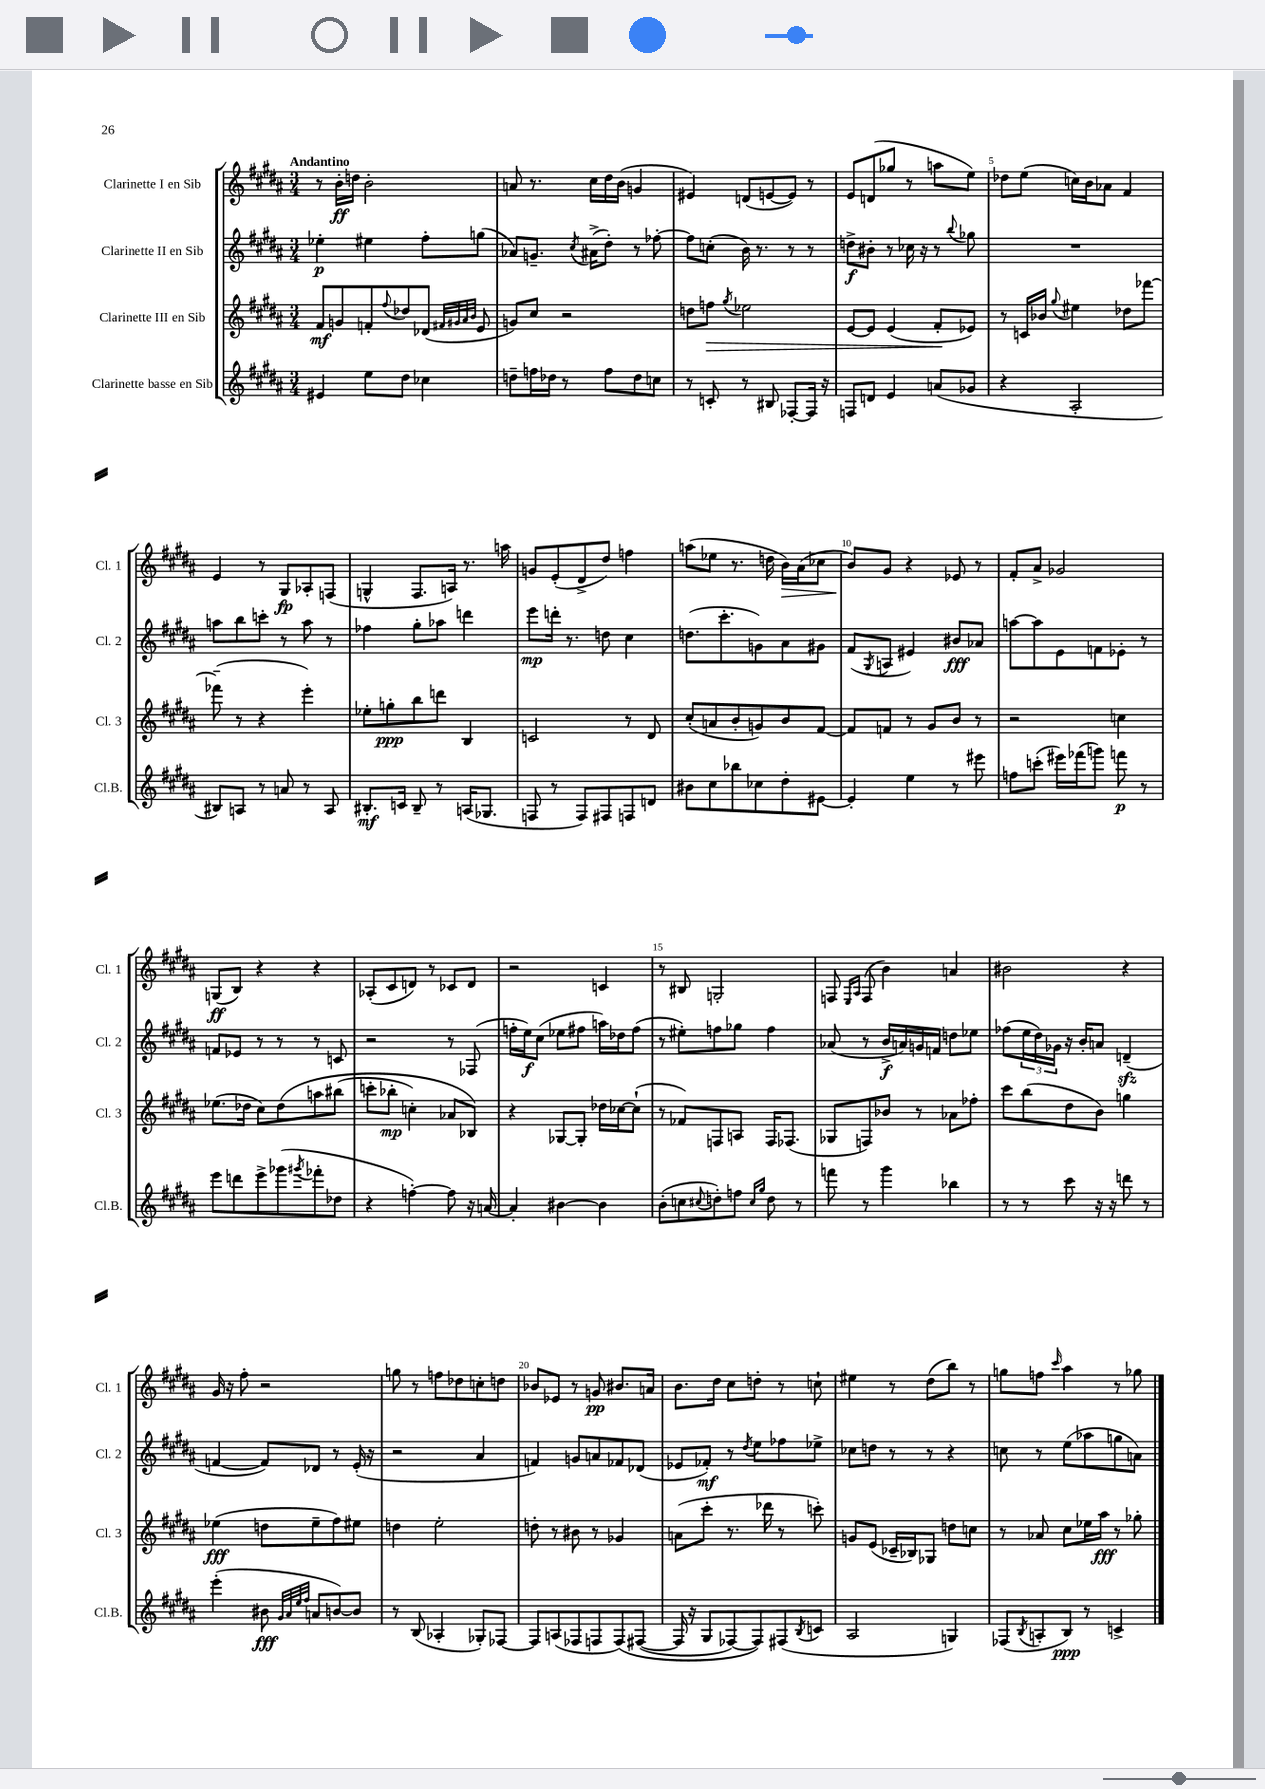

**kern	**dynam	**kern	**dynam	**kern	**dynam	**kern	**dynam
*part4	*part4	*part3	*part3	*part2	*part2	*part1	*part1
*staff4	*staff4	*staff3	*staff3	*staff2	*staff2	*staff1	*staff1
*I"Clarinette basse en Sib	*	*I"Clarinette III en Sib	*	*I"Clarinette II en Sib	*	*I"Clarinette I en Sib	*
*I'Cl.B.	*	*I'Cl. 3	*	*I'Cl. 2	*	*I'Cl. 1	*
*clefG2	*	*clefG2	*	*clefG2	*	*clefG2	*
*k[f#c#g#d#a#]	*	*k[f#c#g#d#a#]	*	*k[f#c#g#d#a#]	*	*k[f#c#g#d#a#]	*
*M3/4	*	*M3/4	*	*M3/4	*	*M3/4	*
=1	=1	=1	=1	=1	=1	=1	=1
!	!	!	!	!	!	!LO:TX:a:B:t=Andantino	!
4e#X/	.	8f#/L	mf	4ee-X'\	p	8r	.
.	.	8gn/	.	.	.	16b'\LL	ff
.	.	.	.	.	.	16ddn\JJ	.
8ee\L	.	8fn'/	.	4ee#X\	.	2b'\	.
.	.	8qqff#/	.	.	.	.	.
8dd#\J	.	8dd-X/	.	.	.	.	.
4cc-X\	.	(8d-X/J	.	8ff#'\L	.	.	.
.	.	32qqf#X/LLL	.	.	.	.	.
.	.	32qqg#X/	.	.	.	.	.
.	.	32qqa#/	.	.	.	.	.
.	.	32qqb/JJJ	.	.	.	.	.
.	.	8e/	.	(8ggn\J	.	.	.
=2	=2	=2	=2	=2	=2	=2	=2
8ddn~\L	.	8gn/L)	.	8a-X/L)	.	8an/	.
16ffn\L	.	8cc#/J	.	8.gn~/J	.	8.r	.
16dd-X\JJ	.	.	.	.	.	.	.
8r	.	2r	.	.	.	.	.
.	.	.	.	8qcc#/	.	.	.
.	.	.	.	(16a#X^\KL	.	16cc#\LL	.
8ff\L	.	.	.	8dd#'\J)	.	16dd#\	.
.	.	.	.	.	.	(16b\JJ	.
8dd-\	.	.	.	8r	.	4gn/	.
8ccn\J	.	.	.	[8ff-X'\	.	.	.
=3	=3	=3	=3	=3	=3	=3	=3
8r	.	8ddn\L	.	8ff-\L]	.	4e#X/)	.
!	!	!	!LO:HP:b	!	!	!	!
8cn'/	.	8ffn\J	>	(8ccn'\J	.	.	.
.	.	8qgg#/	.	.	.	.	.
8r	.	2ee-X\	.	16b\)	.	(8dn/L	.
.	.	.	.	8.r	.	.	.
8B#X/	.	.	.	.	.	[8en/	.
[8F-X'/L	.	.	.	8r	.	8e/J])	.
16F-/Jk]	.	.	.	8r	.	8r	.
16r	.	.	.	.	.	.	.
=4	=4	=4	=4	=4	=4	=4	=4
8Fn/L	.	[8e/L	.	8ddn^\L	f	8e/L	.
8dn/J	.	8e/J]	.	8b#X'\J	.	(8dn/	.
4e/	.	(4e/	.	8r	.	8gg-X/J	.
.	.	.	.	16cc-X\	.	8r	.
.	.	.	.	16r	.	.	.
(8an/L	.	8f#'/L	.	8r	.	8aan\L	.
.	.	.	.	8qqbb/	.	.	.
8g-X/J	.	8e-X/J)	]	8gg-X\	.	8ee\J)	.
=5	=5	=5	=5	=5	=5	=5	=5
4r	.	8r	.	2.r	.	8dd-X\L	.
.	.	16cn/LL	.	.	.	(8ee\J	.
.	.	16b-X/JJ	.	.	.	.	.
.	.	8qqgg#/	.	.	.	.	.
2A#'/	.	4ee#X\	.	.	.	16ccn\LL)	.
.	.	.	.	.	.	16b\J	.
.	.	.	.	.	.	8a-X\J	.
.	.	8dd-X\L	.	.	.	4f#/	.
.	.	[8fff-X\J	.	.	.	.	.
!!LO:LB:g=z
=6	=6	=6	=6	=6	=6	=6	=6
8B#X/L)	.	(8fff-X~\]	.	8aan\L	.	4e/	.
8An/J	.	8r	.	8bb\	.	.	.
8r	.	4r	.	8cccn'\J	.	8r	.
8an/	.	.	.	8r	.	8G#/L	fp
8r	.	4eee'\)	.	8aa\	.	8A-X'/	.
8A/	.	.	.	8r	.	(8Fn/J	.
=7	=7	=7	=7	=7	=7	=7	=7
8.B#X'/L	mf	8ee-X'\L	.	4ff-X\	.	4Gn^^/	.
.	.	8ggn'\	ppp	.	.	.	.
16cn/Jk	.	.	.	.	.	.	.
8B#~/	.	8bb\	.	8gg#'\L	.	8.F#/L	.
8r	.	8dddn\J	.	8aa-X\J	.	.	.
.	.	.	.	.	.	16An/Jk)	.
(16An/KL	.	4B/	.	4dddn\	.	8.r	.
8.G-X/J	.	.	.	.	.	.	.
.	.	.	.	.	.	16aan\	.
=8	=8	=8	=8	=8	=8	=8	=8
8Fn/	.	2cn/	.	8eee\L	mp	8gn/L	.
8r	.	.	.	16dddn'\Jk	.	(8e'/	.
.	.	.	.	8.r	.	.	.
8F/L)	.	.	.	.	.	8d#^/	.
8F#X/	.	.	.	8ddn\	.	8dd#/J)	.
8Fn/	.	8r	.	4cc#\	.	4ffn\	.
8dn/J	.	8d#/	.	.	.	.	.
=9	=9	=9	=9	=9	=9	=9	=9
8b#X\L	.	(8cc#'/L	.	(8.ddn\L	.	(8aan\L	.
8cc#\	.	8an/	.	.	.	8ee-X\J	.
.	.	.	.	8.ccc#'\	.	.	.
8bb-X\	.	8b'/	.	.	.	8.r	.
8cc-X\	.	8gn/)	.	8gn\)	.	.	.
.	.	.	.	.	.	16ddn\	.
!	!	!	!	!	!	!	!LO:HP:b
8dd#'\	.	8b/	.	8a#\	.	16b\LL)	>
.	.	.	.	.	.	(16a#\J	.
[8e#X\J	.	[8f#/J	.	8g#X\J	.	8cc-X\J	.
=10	=10	=10	=10	=10	=10	=10	=10
4e#'/]	.	8f#/L]	.	(8f#/L	.	8b/L)	.
.	.	.	.	8qG#/	.	.	.
.	.	8fn/J	.	8An/J	.	8g#/J	]
4ee\	.	8r	.	4e#X/)	.	4r	.
.	.	8g#/L	.	.	.	.	.
8r	.	8b/J	.	8b#X/L	fff	8e-X/	.
8eee#X\	.	8r	.	8a-X/J	.	8r	.
=11	=11	=11	=11	=11	=11	=11	=11
8ffn\L	.	2r	.	[8aan\L	.	8f#'/L	.
(8cccn'\J	.	.	.	8aa\]	.	8a#^/J	.
16eee#X\LL)	.	.	.	8e\	.	2g-X/	.
(16fff-X\J	.	.	.	.	.	.	.
8gggn\J)	.	.	.	8fn\	.	.	.
8fffn\	p	4ccn\	.	8e-X'\J	.	.	.
8r	.	.	.	8r	.	.	.
!!LO:LB:g=z
=12	=12	=12	=12	=12	=12	=12	=12
8eee\L	.	(8.ee-X\L	.	8fn/L	.	(8Gn/L	ff
8dddn\	.	.	.	8e-X/J	.	8B/J)	.
.	.	16dd-X\Jk	.	.	.	.	.
8eee^\	.	8cc#\L)	.	8r	.	4r	.
(8ggg-X\	.	(8dd-\	.	8r	.	.	.
8qggg#X/	.	.	.	.	.	.	.
8fff-X'\	.	8aan\	.	8r	.	4r	.
8dd-X\J	.	(8bb#X\J	.	8cn/	.	.	.
=13	=13	=13	=13	=13	=13	=13	=13
4r	.	8cccn'\L	.	2r	.	(8A-X'/L	.
.	.	8bb-X'\J	mp	.	.	8c#/	.
[4ffn'\)	.	4ccn'\)	.	.	.	8dn/J)	.
.	.	.	.	.	.	8r	.
8ff\]	.	8a-X/L	.	8r	.	8c-X/L	.
16r	.	8B-X/J)	.	(8F-X/	.	8d/J	.
[16an/	.	.	.	.	.	.	.
=14	=14	=14	=14	=14	=14	=14	=14
4a'/]	.	4r	.	16ffn'\LL	.	2r	.
.	.	.	.	16ee\J)	f	.	.
.	.	.	.	(8cc#\J	.	.	.
[4b#X\	.	[8G-X/L	.	8ee-X\L	.	.	.
.	.	8G-'/J]	.	8ff#X\J	.	.	.
4b#\]	.	16dd-X\LL	.	16aan\LL)	.	4cn/	.
.	.	[16cc-X\J	.	16dd-X\J	.	.	.
.	.	(8cc-`\J]	.	(8ff#\J	.	.	.
=15	=15	=15	=15	=15	=15	=15	=15
(8b'\L	.	8r	.	8r	.	8r	.
8ccn\	.	8f-X/L)	.	8ee#X'\L)	.	8B#X/	.
8qqcc#X/	.	.	.	.	.	.	.
8ddn'\)	.	8Fn/	.	8ffn\	.	2Gn'/	.
8ffn\J	.	8An/J	.	8gg-X\J	.	.	.
16qqcc#/LL	.	.	.	.	.	.	.
16qqgg#/JJ	.	.	.	.	.	.	.
8dd\	.	16F/KL	.	4ff\	.	.	.
.	.	(8.F-X/J	.	.	.	.	.
8r	.	.	.	.	.	.	.
=16	=16	=16	=16	=16	=16	=16	=16
8fffn\	.	8G-X/L	.	(8a-X/	.	8Fn/	.
.	.	.	.	.	.	16qqE/LL	.
.	.	.	.	.	.	16qqA#/JJ	.
8r	.	8Fn/)	.	8r	.	(8F/	.
4ggg#\	.	8b-X/J	.	16b^/LL	f	4b\)	.
.	.	.	.	16an/)	.	.	.
.	.	8r	.	16gn/	.	.	.
.	.	.	.	16fn/JJ	.	.	.
4bb-X\	.	8a-X\L	.	8ddn\L	.	4an/	.
.	.	8ff-X'\J	.	8ee-X\J	.	.	.
=17	=17	=17	=17	=17	=17	=17	=17
8r	.	8ccc#\L	.	(8ff-X\L	.	2b#X\	.
8r	.	(8bb\	.	24ee\L	.	.	.
.	.	.	.	24dd#\)	.	.	.
.	.	.	.	24g-X\JJ	.	.	.
8ccc#\	.	8dd#\	.	16r	.	.	.
.	.	.	.	16b'/KL	.	.	.
16r	.	8b\J)	.	8an/J	.	.	.
16r	.	.	.	.	.	.	.
8dddn\	.	4ggn\	.	(4dnzz~/	.	4r	.
8r	.	.	.	.	.	.	.
!!LO:LB:g=z
=18	=18	=18	=18	=18	=18	=18	=18
(4eee'\	.	(4ee-X\	fff	[4fn/	.	16g#/	.
.	.	.	.	.	.	16r	.
.	.	.	.	.	.	8ff#'\	.
8b#X\	fff	8ddn\L	.	8f/L])	.	2r	.
32qqg#/LLL	.	.	.	.	.	.	.
32qqa#/	.	.	.	.	.	.	.
32qqee/	.	.	.	.	.	.	.
32qqff#/JJJ	.	.	.	.	.	.	.
8an/L	.	8ee-~\	.	8d-X/J	.	.	.
[8bn/)	.	8ff#\)	.	8r	.	.	.
8b/J]	.	8ee#X\J	.	(16e'/	.	.	.
.	.	.	.	16r	.	.	.
=19	=19	=19	=19	=19	=19	=19	=19
8r	.	4ddn\	.	2r	.	8ggn\	.
(8B/	.	.	.	.	.	8r	.
4A-X'/	.	2ee'\	.	.	.	8ffn\L	.
.	.	.	.	.	.	8dd-X\	.
8G-X'/L)	.	.	.	4a#/	.	8ccn'\	.
[8F-X/J	.	.	.	.	.	8ddn\J	.
=20	=20	=20	=20	=20	=20	=20	=20
8F-/L]	.	8ddn'\	.	4fn/)	.	8b-X/L	.
(8An/	.	8r	.	.	.	8e-X/J	.
8F-X/	.	8b#X\	.	8gn/L	.	8r	.
8Fn/	.	8r	.	8an/	.	8gn/	pp
(8F/)	.	4g-X/	.	8f-X/	.	8.b#X/L	.
([8F#X/J	.	.	.	(8d-X/J	.	.	.
.	.	.	.	.	.	16an/Jk	.
=21	=21	=21	=21	=21	=21	=21	=21
16F#/]	.	(8an\L	.	8e-X/L	.	8.b\L	.
16r	.	.	.	.	.	.	.
8G#/L	.	8ccc#'\J	.	8f-X'/J)	mf	.	.
.	.	.	.	.	.	16dd#\Jk	.
[8F-X/)	.	8.r	.	8r	.	8cc#\L	.
.	.	.	.	8qdd#/	.	.	.
8F-/])	.	.	.	8ee\L	.	8ddn'\J	.
.	.	16ddd-X\	.	.	.	.	.
(8F#X/	.	8r	.	8ff-X\	.	8r	.
8qB/	.	.	.	.	.	.	.
8cn/J	.	8cccn'\)	.	8ee-X^\J	.	8ccn`\	.
=22	=22	=22	=22	=22	=22	=22	=22
2A#/	.	8gn/L	.	8cc-X\L	.	4ee#X\	.
.	.	(8e/J	.	8ddn\J	.	.	.
.	.	16c-X~/LL	.	8r	.	8r	.
.	.	16B-X/J)	.	.	.	.	.
.	.	8G-X/J	.	8r	.	(8dd#\L	.
4Gn/)	.	8ddn\L	.	4r	.	8bb\J)	.
.	.	8ccn\J	.	.	.	8r	.
=23	=23	=23	=23	=23	=23	=23	=23
(8F-X/L	.	8r	.	8ccn\	.	8ggn\L	.
8qB/	.	.	.	.	.	.	.
8An'/	.	8a-X/	.	8r	.	8ffn\J	.
.	.	.	.	.	.	16qqccc#/	.
8B/J)	ppp	8cc#\L	.	(8ee\L	.	4aa#\	.
8r	.	16ee-X\L	.	8aa-X\	.	.	.
.	.	16aa#\JJ	fff	.	.	.	.
4cn^/	.	8r	.	8ggn\	.	8r	.
.	.	8gg-X'\	.	8an\J)	.	8gg-X\	.
==	==	==	==	==	==	==	==
*-	*-	*-	*-	*-	*-	*-	*-
